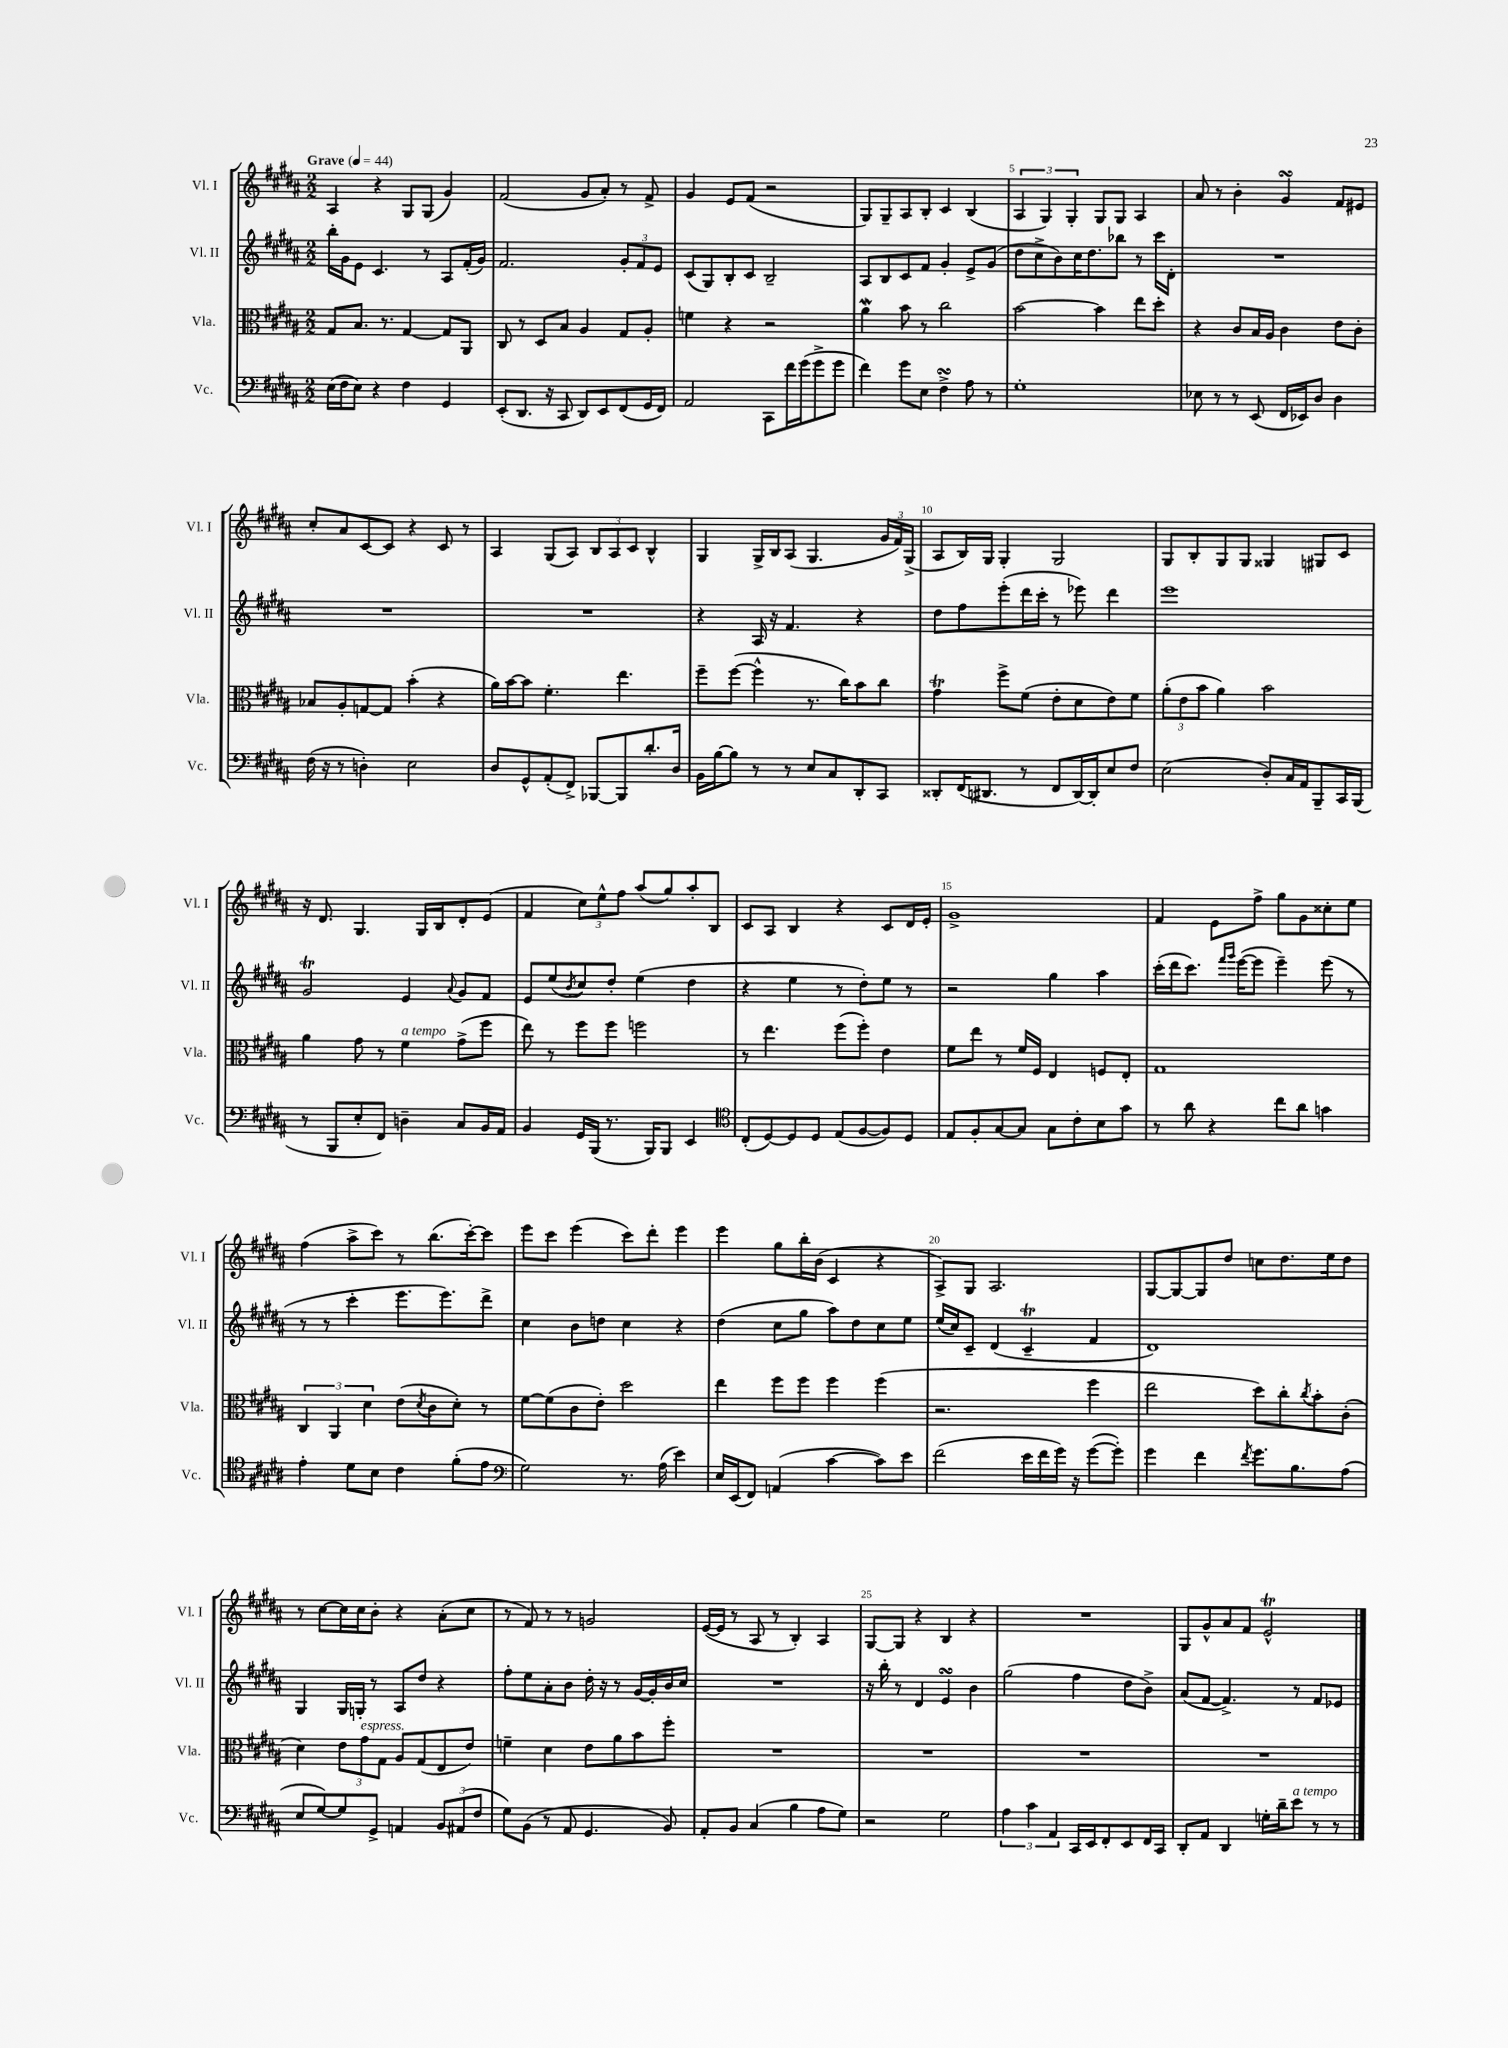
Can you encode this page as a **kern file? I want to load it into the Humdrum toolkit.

**kern	**kern	**kern	**kern
*staff4	*staff3	*staff2	*staff1
*clefF4	*clefC3	*clefG2	*clefG2
*k[f#c#g#d#a#]	*k[f#c#g#d#a#]	*k[f#c#g#d#a#]	*k[f#c#g#d#a#]
*M2/2	*M2/2	*M2/2	*M2/2
*MM44	*MM44	*MM44	*MM44
(16E	8G#	16bb'	4A#
16F#	.	16g#	.
8E)	8.B	8e	.
4r	.	4.c#	4r
.	8.r	.	.
4F#	[4G#	.	8G#
.	.	8r	(8G#
4GG#	8G#]	8A#	4g#)
.	8AA#	(16f#'	.
.	.	16g#)	.
=	=	=	=
(8EE'	8C#	2.f#	(2f#
8.DD#	8r	.	.
.	8D#	.	.
16r	.	.	.
8CC#	8B	.	.
8DD#)	4A#	.	8g#
8EE	.	.	8a#')
(8FF#	8G#	12g#'	8r
.	.	12f#	.
16GG#	8A#'	.	8f#^
.	.	12e	.
16FF#)	.	.	.
=	=	=	=
2AA#	4f	(8c#	4g#
.	.	8G#)	.
.	4r	8B'	8e
.	.	8c#	(8f#
8CC#	2r	2B~	2r
16f#	.	.	.
(16g#	.	.	.
8g#^	.	.	.
8g#	.	.	.
=	=	=	=
4f#)	4a#	8A#	8G#)
.	.	8B	8G#~
8g#	8b	8c#	8A#
8E	8r	8f#	8B'
4F#^	2cc#	4g#'	4c#
8A#	.	8e^	(4B
8r	.	(8g#	.
=	=	=	=
1G#'	[2b	8dd#	6A#
.	.	8cc#^	.
.	.	.	6G#)
.	.	8b)	.
.	.	.	6G#'
.	.	16cc#	.
.	.	8.dd#	.
.	4b]	.	8G#
.	.	8bb-	8G#
.	8ee	8r	4A#
.	8dd#'	16ccc#	.
.	.	16d#'	.
=	=	=	=
8E-	4r	1r	8a#
8r	.	.	8r
8r	8c#	.	4b'
(8EE	16B	.	.
.	16A#	.	.
16FF#	4c#	.	4g#
16EE-)	.	.	.
8D#	.	.	.
4D#	8e	.	8f#
.	8c#'	.	8e#
=	=	=	=
(16F#	8B-	1r	8cc#'
16r	.	.	.
8r	8A#'	.	8a#
4D')	[8G	.	[8c#
.	8G]	.	8c#]
2E	(4b'	.	4r
.	4r	.	8c#
.	.	.	8r
=	=	=	=
8D#	16a#)	1r	4A#
.	[16b	.	.
8GG#^^	8b]	.	.
(8AA#'	4.f#'	.	(8G#
8FF#^)	.	.	8A#)
[8BBB-	.	.	12B
.	.	.	12A#
8BBB-]	4.ee	.	.
.	.	.	12c#
8.d#'	.	.	4B^^
16D#	.	.	.
=	=	=	=
16BB	8ff#~	4r	4G#
[16B	.	.	.
8B]	([8ff#	.	.
8r	4ff#^^]	16A#	16G#^
.	.	16r	16B
8r	.	4.f#	(8A#
8E	8.r	.	4.G#
8C#	.	.	.
.	16cc#)	.	.
8DD#'	8b	4r	.
8CC#	8cc#	.	24g#
.	.	.	24f#)
.	.	.	(24G#^
=	=	=	=
8DD##'	4g#	8dd#	8A#
(16FF#	.	8ff#	16B)
8.DD#	.	.	16G#
.	8ff#^	(8eee'	4G#'
8r	(8f#	16ddd#	.
.	.	16ccc#'	.
8FF#	8e'	8r	2G#
[16DD#)	8d#	8eee-)	.
16DD#']	.	.	.
8E	8e)	4ddd#	.
8F#	8f#	.	.
=	=	=	=
(2E	(12a#'	1eee	8G#
.	12e	.	.
.	.	.	8B'
.	12b	.	.
.	4a#)	.	8G#
.	.	.	8G#
8D#')	2b	.	4G##
16C#	.	.	.
16AA#	.	.	.
8BBB~	.	.	8G#
16CC#	.	.	8c#
(16BBB	.	.	.
=	=	=	=
8r	4a#	2g#	16r
.	.	.	8.d#
8BBB	.	.	.
8E'	8g#	.	4.G#
8FF#)	8r	.	.
4D~	4f#	4e	.
.	.	.	16G#
.	.	.	16B
.	.	8qqa#	.
8C#	(8g#^	8g#	8d#'
16BB	8ff#	8f#	(8e
16AA#	.	.	.
=	=	=	=
4BB	8ee)	8e	4f#
.	8r	(8ee	.
.	.	8qb	.
16GG#	8ff#	8cc#)	12cc#)
(16BBB	.	.	.
.	.	.	12ee^^
8.r	8ff#	8dd#'	.
.	.	.	12ff#
.	2ff	(4ee	(8aa#
16BBB)	.	.	.
8BBB	.	.	8gg#)
4EE	.	4dd#	8aa#'
.	.	.	8B
=	=	=	=
*clefC4	*	*	*
(8C#'	8r	4r	8c#
[8D#)	4.ee	.	8A#
8D#]	.	4ee	4B
8D#	.	.	.
(8E	(8ff#	8r	4r
[8F#	8ff#')	8dd#')	.
8F#])	4e	8ee	8c#
8D#	.	8r	16d#
.	.	.	16e'
=	=	=	=
8E	8f#	2r	1g#^
8F#'	8ee	.	.
[8G#	8r	.	.
8G#]	16f#	.	.
.	16F#	.	.
8G#	4E	4gg#	.
8c#'	.	.	.
8B	8F	4aa#	.
8g#	8E'	.	.
=	=	=	=
8r	1G#	(16ccc#'	4f#
.	.	16ddd#	.
8a#	.	8.ccc#)	.
4r	.	.	8e
.	.	16qqfff#	.
.	.	16qqggg#	.
.	.	([16eee	.
.	.	8eee]	8ff#^
8cc#	.	4eee~)	8gg#
8a#	.	.	8g#
4g	.	(8eee	8cc##'
.	.	8r	8ee
=	=	=	=
4e'	6C#	8r	(4ff#
.	.	8r	.
.	6AA#	.	.
8d#	.	4ccc#'	8aa#^
.	6d#	.	.
8B	.	.	8ccc#)
4c#	(8e	8.eee	8r
.	8qd#	.	.
.	8c#	.	(8.bb
.	.	8.eee)	.
(8f#'	8d#')	.	.
.	.	.	[16ccc#')
8e	8r	8ddd#^	8ccc#]
=	=	=	=
*clefF4	*	*	*
2G#)	[8f#	4cc#	8eee
.	(8f#]	.	8ccc#
.	8c#	8b	(4eee
.	8e')	8dd	.
8.r	2dd#	4cc#	8ccc#)
.	.	.	8ddd#'
(16A#	.	.	.
4e)	.	4r	4eee
=	=	=	=
16E	4ee	(4dd#	4eee
(16EE	.	.	.
8FF#)	.	.	.
(4AA	8ff#	8cc#	8gg#
.	8ff#	8gg#	16bb'
.	.	.	(16b
[4c#	4ff#	8aa#)	4c#
.	.	8dd#	.
8c#])	(4ff#	8cc#	4r
8e	.	8ee	.
=	=	=	=
(2f#	2.r	(16ee	8A#^)
.	.	16cc#)	.
.	.	8c#~	8G#
.	.	(4d#	2.A#
16e	.	4c#~	.
16f#	.	.	.
16g#)	.	.	.
16r	.	.	.
([8g#	4ff#	4f#	.
8g#'])	.	.	.
=	=	=	=
4g#	2ee	1d#)	[8G#
.	.	.	8G#_
4f#	.	.	8G#]
.	.	.	8dd#
8qf#	.	.	.
8.g#	8dd#)	.	8cc
.	8cc#'	.	8.dd#
8.B	.	.	.
.	8qcc#	.	.
.	8b'	.	.
.	.	.	16ee
(8A#	(8c#'	.	8dd#
=	=	=	=
8E	4d#)	4G#	8r
[8G#)	.	.	[8cc#
8G#]	12e	16G#	16cc#]
.	.	16G'	16cc#
.	12g#	.	.
8GG#^	.	8r	8b'
.	12G#	.	.
4AA	8A#	8A#	4r
.	(8G#	8dd#	.
12BB	8E	4r	(8a#'
(12AA#	.	.	.
.	8e)	.	8cc#
12F#	.	.	.
=	=	=	=
8G#)	4f~	8ff#'	8r
(8BB	.	8ee	8f#)
8r	4d#	8a#'	8r
8AA#	.	8b	8r
4.GG#	8e	16dd#'	2g
.	.	16r	.
.	8a#	8r	.
.	8b	[16g#	.
.	.	16g#']	.
8BB)	8ff#'	16b	.
.	.	16cc#	.
=	=	=	=
8AA#'	1r	1r	([16e
.	.	.	16e]
8BB	.	.	8r
(4C#	.	.	8A#
.	.	.	8r
4B	.	.	4B')
8A#	.	.	4A#
8G#)	.	.	.
=	=	=	=
2r	1r	16r	[8G#
.	.	16bb'	.
.	.	8r	8G#]
.	.	4d#	4r
2G#	.	4e	4B
.	.	4b	4r
=	=	=	=
6A#	1r	(2gg#	1r
6c#	.	.	.
6AA#	.	.	.
16CC#	.	4ff#	.
16EE	.	.	.
8FF#'	.	.	.
8EE	.	8dd#	.
16FF#	.	8b^)	.
16CC#	.	.	.
=	=	=	=
8DD#'	1r	(8a#	8G#
8AA#	.	[8f#	8g#^^
4DD#	.	4.f#^])	8a#
.	.	.	8f#
16G'	.	.	2e^^
16d#~	.	.	.
8e	.	8r	.
8r	.	8f#	.
8r	.	8e-	.
==	==	==	==
*-	*-	*-	*-
